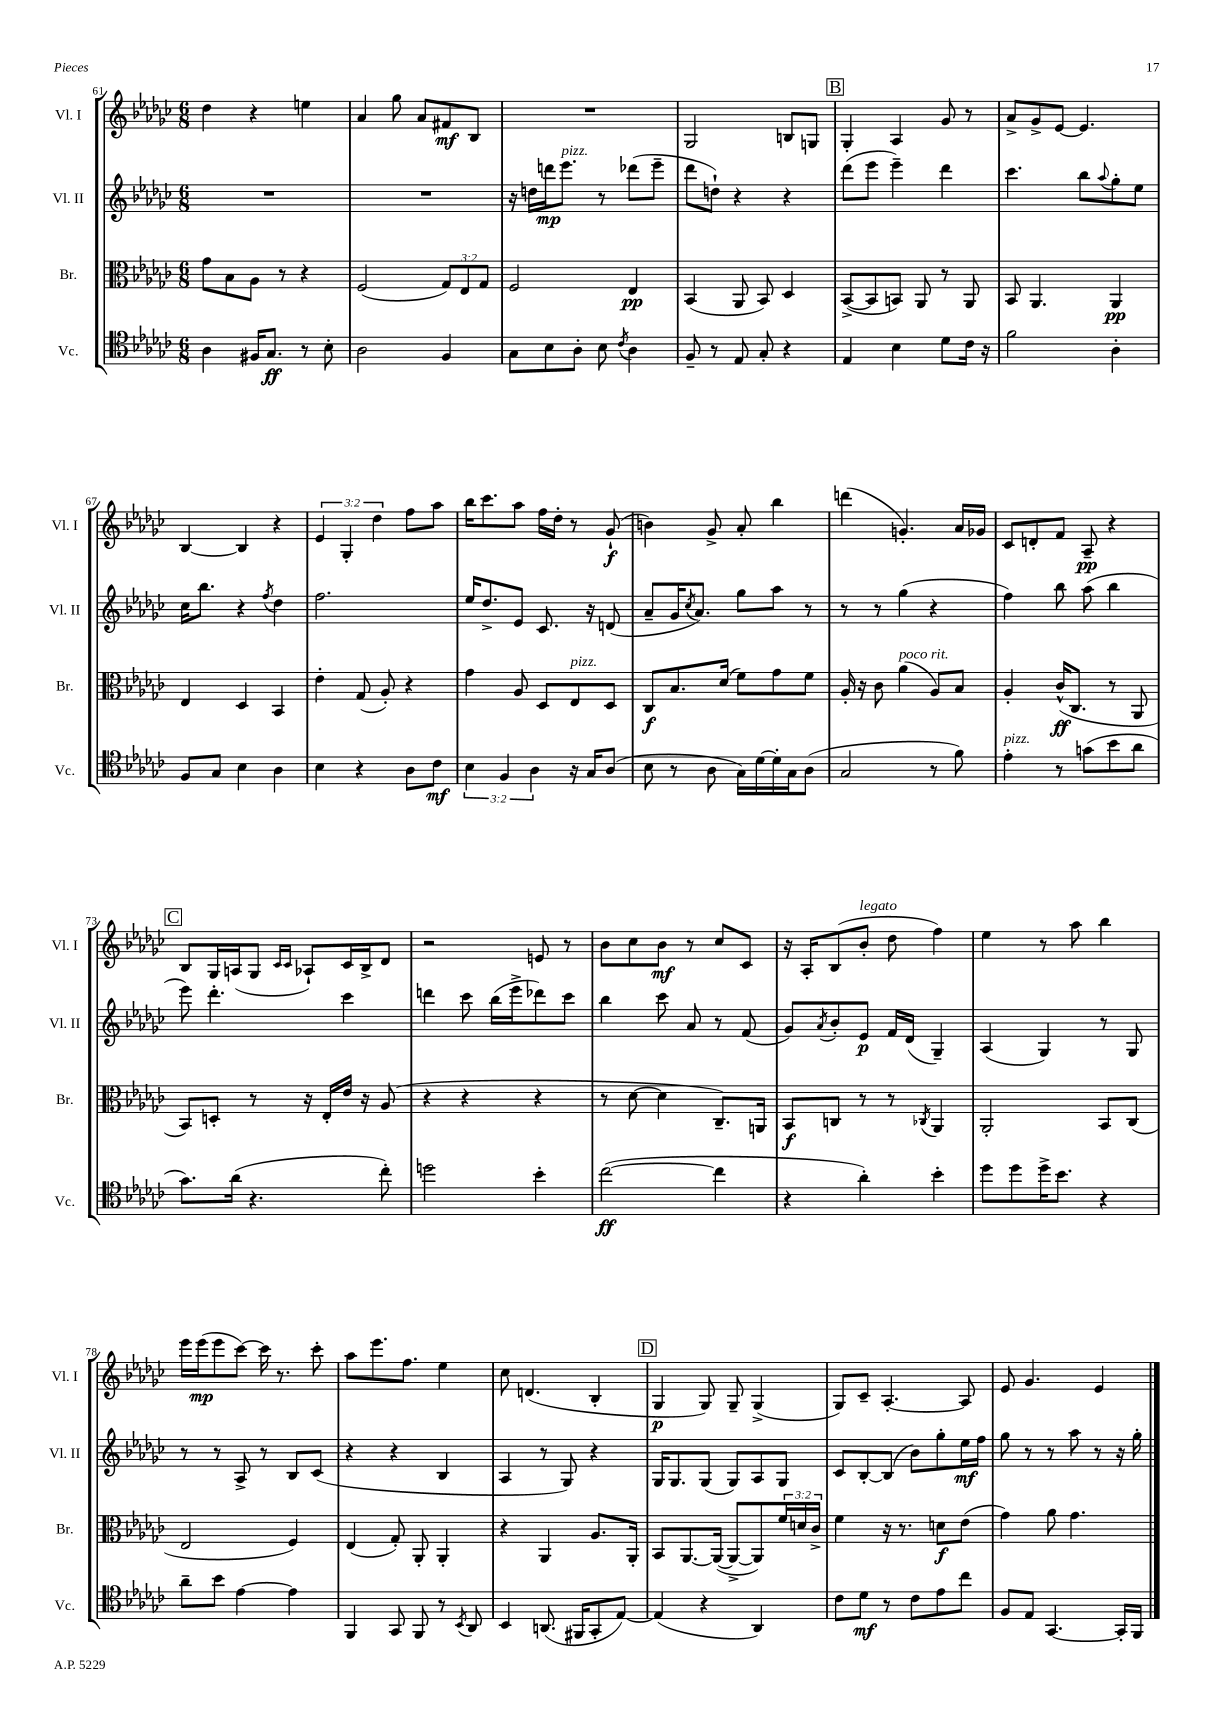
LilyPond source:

<<
\new StaffGroup <<
\new Staff = "s0" \with { instrumentName = "Vl. I" shortInstrumentName = "Vl. I" } {
    \clef treble \key ges \major \numericTimeSignature \time 6/8 \override Staff.TupletNumber.text = #tuplet-number::calc-fraction-text
    des''4 r4 e''4 |
    aes'4 ges''8 aes'8 fis'8\mf bes8 |
    R2. |
    ges2 b8 g8 |
    \mark \markup { \box "B" } ges4-. aes4 ges'8 r8 |
    aes'8-> ges'8-> ees'8~ ees'4. |
    bes4~ bes4 r4 |
    \tuplet 3/2 { ees'4 ges4-. des''4 } f''8 aes''8 |
    bes''16 ces'''8. aes''8 f''16 des''16-. r8 ges'8-!\f( |
    b'4) ges'8-> aes'8-. bes''4 |
    d'''4( g'4.-.) aes'16 ges'16 |
    ces'8 d'8-. f'8 aes8--\pp r4 |
    \mark \markup { \box "C" } bes8 ges16 a16( ges8 \grace { ces'16 ces'16 } aes8-!) ces'16 bes16-> des'8 |
    r2 e'8 r8 |
    bes'8 ces''8 bes'8\mf r8 ces''8 ces'8 |
    r16 aes16-. bes8( bes'8-.^\markup { \italic "legato" } des''8 f''4) |
    ees''4 r8 aes''8 bes''4 |
    ees'''16 ees'''16\mp( ees'''8 ces'''8~) ces'''16 r8. ces'''8-. |
    aes''8 ees'''8. f''8. ees''4 |
    ces''8 d'4.( bes4-. |
    \mark \markup { \box "D" } ges4\p ges8) ges8-- ges4->( |
    ges8) ces'8-- aes4.~-. aes8 |
    ees'8 ges'4. ees'4 \bar "|." |
}
\new Staff = "s1" \with { instrumentName = "Vl. II" shortInstrumentName = "Vl. II" } {
    \clef treble \key ges \major \numericTimeSignature \time 6/8
    R2. |
    R2. |
    r16 d''16 d'''16\mp ees'''8.^\markup { \italic "pizz." } r8 des'''8( ees'''8-- |
    des'''8 d''8-!) r4 r4 |
    \mark \markup { \box "B" } des'''8( ees'''8 ees'''4--) des'''4 |
    ces'''4. bes''8 \appoggiatura { aes''8 } ges''8-. ees''8 |
    ces''16 bes''8. r4 \acciaccatura { f''8 } des''4 |
    f''2. |
    ees''16 des''8.-> ees'8 ces'8. r16 d'8( |
    aes'8-- ges'16 \acciaccatura { ces''8 } aes'8.) ges''8 aes''8 r8 |
    r8 r8 ges''4( r4 |
    f''4) bes''8 aes''8( bes''4 |
    \mark \markup { \box "C" } ees'''8) des'''4.-. ces'''4 |
    d'''4 ces'''8 bes''16( ees'''16-> des'''8) ces'''8 |
    bes''4 ces'''8 aes'8 r8 f'8( |
    ges'8) \acciaccatura { aes'8 } bes'8-. ees'8\p f'16 des'16( ges4--) |
    aes4( ges4) r8 ges8 |
    r8 r8 aes8-> r8 bes8 ces'8( |
    r4 r4 bes4 |
    aes4 r8 ges8) r4 |
    \mark \markup { \box "D" } ges16 ges8. ges8( ges8) aes8 ges8 |
    ces'8 bes8~-. bes8( bes'8) ges''8-. ees''16\mf f''16 |
    ges''8 r8 r8 aes''8 r8 r16 ges''16-. \bar "|." |
}
\new Staff = "s2" \with { instrumentName = "Br." shortInstrumentName = "Br." } {
    \clef alto \key ges \major \numericTimeSignature \time 6/8 \override Staff.TupletNumber.text = #tuplet-number::calc-fraction-text
    ges'8 bes8 aes8 r8 r4 |
    f2( \tuplet 3/2 { ges8) ees8 ges8 } |
    f2 ees4\pp |
    bes,4( aes,8 bes,8) des4 |
    \mark \markup { \box "B" } bes,8~->( bes,8 b,8) aes,8 r8 aes,8 |
    bes,8 aes,4. aes,4\pp |
    ees4 des4 bes,4 |
    ees'4-. ges8( aes8-.) r4 |
    ges'4 aes8 des8 ees8^\markup { \italic "pizz." } des8 |
    ces8\f bes8. des'16( f'8) ges'8 f'8 |
    aes16-. r16 ces'8 aes'4^\markup { \italic "poco rit." }( aes8) bes8 |
    aes4-. ces'16-^\ff( ces8. r8 aes,8 |
    \mark \markup { \box "C" } bes,8) d8-. r8 r16 ees16-. ees'16 r16 aes8( |
    r4 r4 r4 |
    r8 des'8~ des'4 ces8.--) a,16 |
    bes,8\f c8 r8 r8 \acciaccatura { ces8 } aes,4 |
    aes,2-. bes,8 ces8( |
    ees2 f4) |
    ees4( ges8-.) aes,8-. aes,4-. |
    r4 aes,4 aes8. aes,16-. |
    \mark \markup { \box "D" } bes,8 aes,8.~ aes,16~( aes,8~-> aes,8) \tuplet 3/2 { f'16 d'16 ces'16-> } |
    f'4 r16 r8. d'8\f ees'8( |
    ges'4) aes'8 ges'4. \bar "|." |
}
\new Staff = "s3" \with { instrumentName = "Vc." shortInstrumentName = "Vc." } {
    \clef tenor \key ges \major \numericTimeSignature \time 6/8 \override Staff.TupletNumber.text = #tuplet-number::calc-fraction-text
    aes4 fis16 ges8.\ff r8 bes8-. |
    aes2 f4 |
    ges8 bes8 aes8-. bes8 \acciaccatura { ces'8 } aes4 |
    f8-- r8 ees8 ges8-. r4 |
    \mark \markup { \box "B" } ees4 bes4 des'8 ces'16 r16 |
    f'2 aes4-. |
    f8 ges8 bes4 aes4 |
    bes4 r4 aes8 ces'8\mf |
    \tuplet 3/2 { bes4 f4 aes4 } r16 ges16 aes8( |
    bes8 r8 aes8 ges16) des'16~ des'16-. ges16 aes8( |
    ges2 r8 f'8) |
    ees'4-.^\markup { \italic "pizz." } r8 g'8( bes'8 aes'8 |
    \mark \markup { \box "C" } ges'8.) aes'16( r4. ces''8-.) |
    d''2 bes'4-. |
    ces''2~\ff( ces''4 |
    r4 aes'4-.) bes'4-. |
    des''8 des''8 des''16-> bes'8. r4 |
    aes'8-- bes'8 ees'4~ ees'4 |
    f,4 ges,8 f,8 r8 \acciaccatura { bes,8 } aes,8 |
    bes,4 a,8.( fis,16 ges,8-. ees8~) |
    \mark \markup { \box "D" } ees4( r4 aes,4) |
    ces'8 des'8\mf r8 ces'8 ees'8 ces''8 |
    f8 ees8 ges,4.~ ges,16-. f,16 \bar "|." |
}
>>
>>
\layout { \context { \Score currentBarNumber = #61 } }
